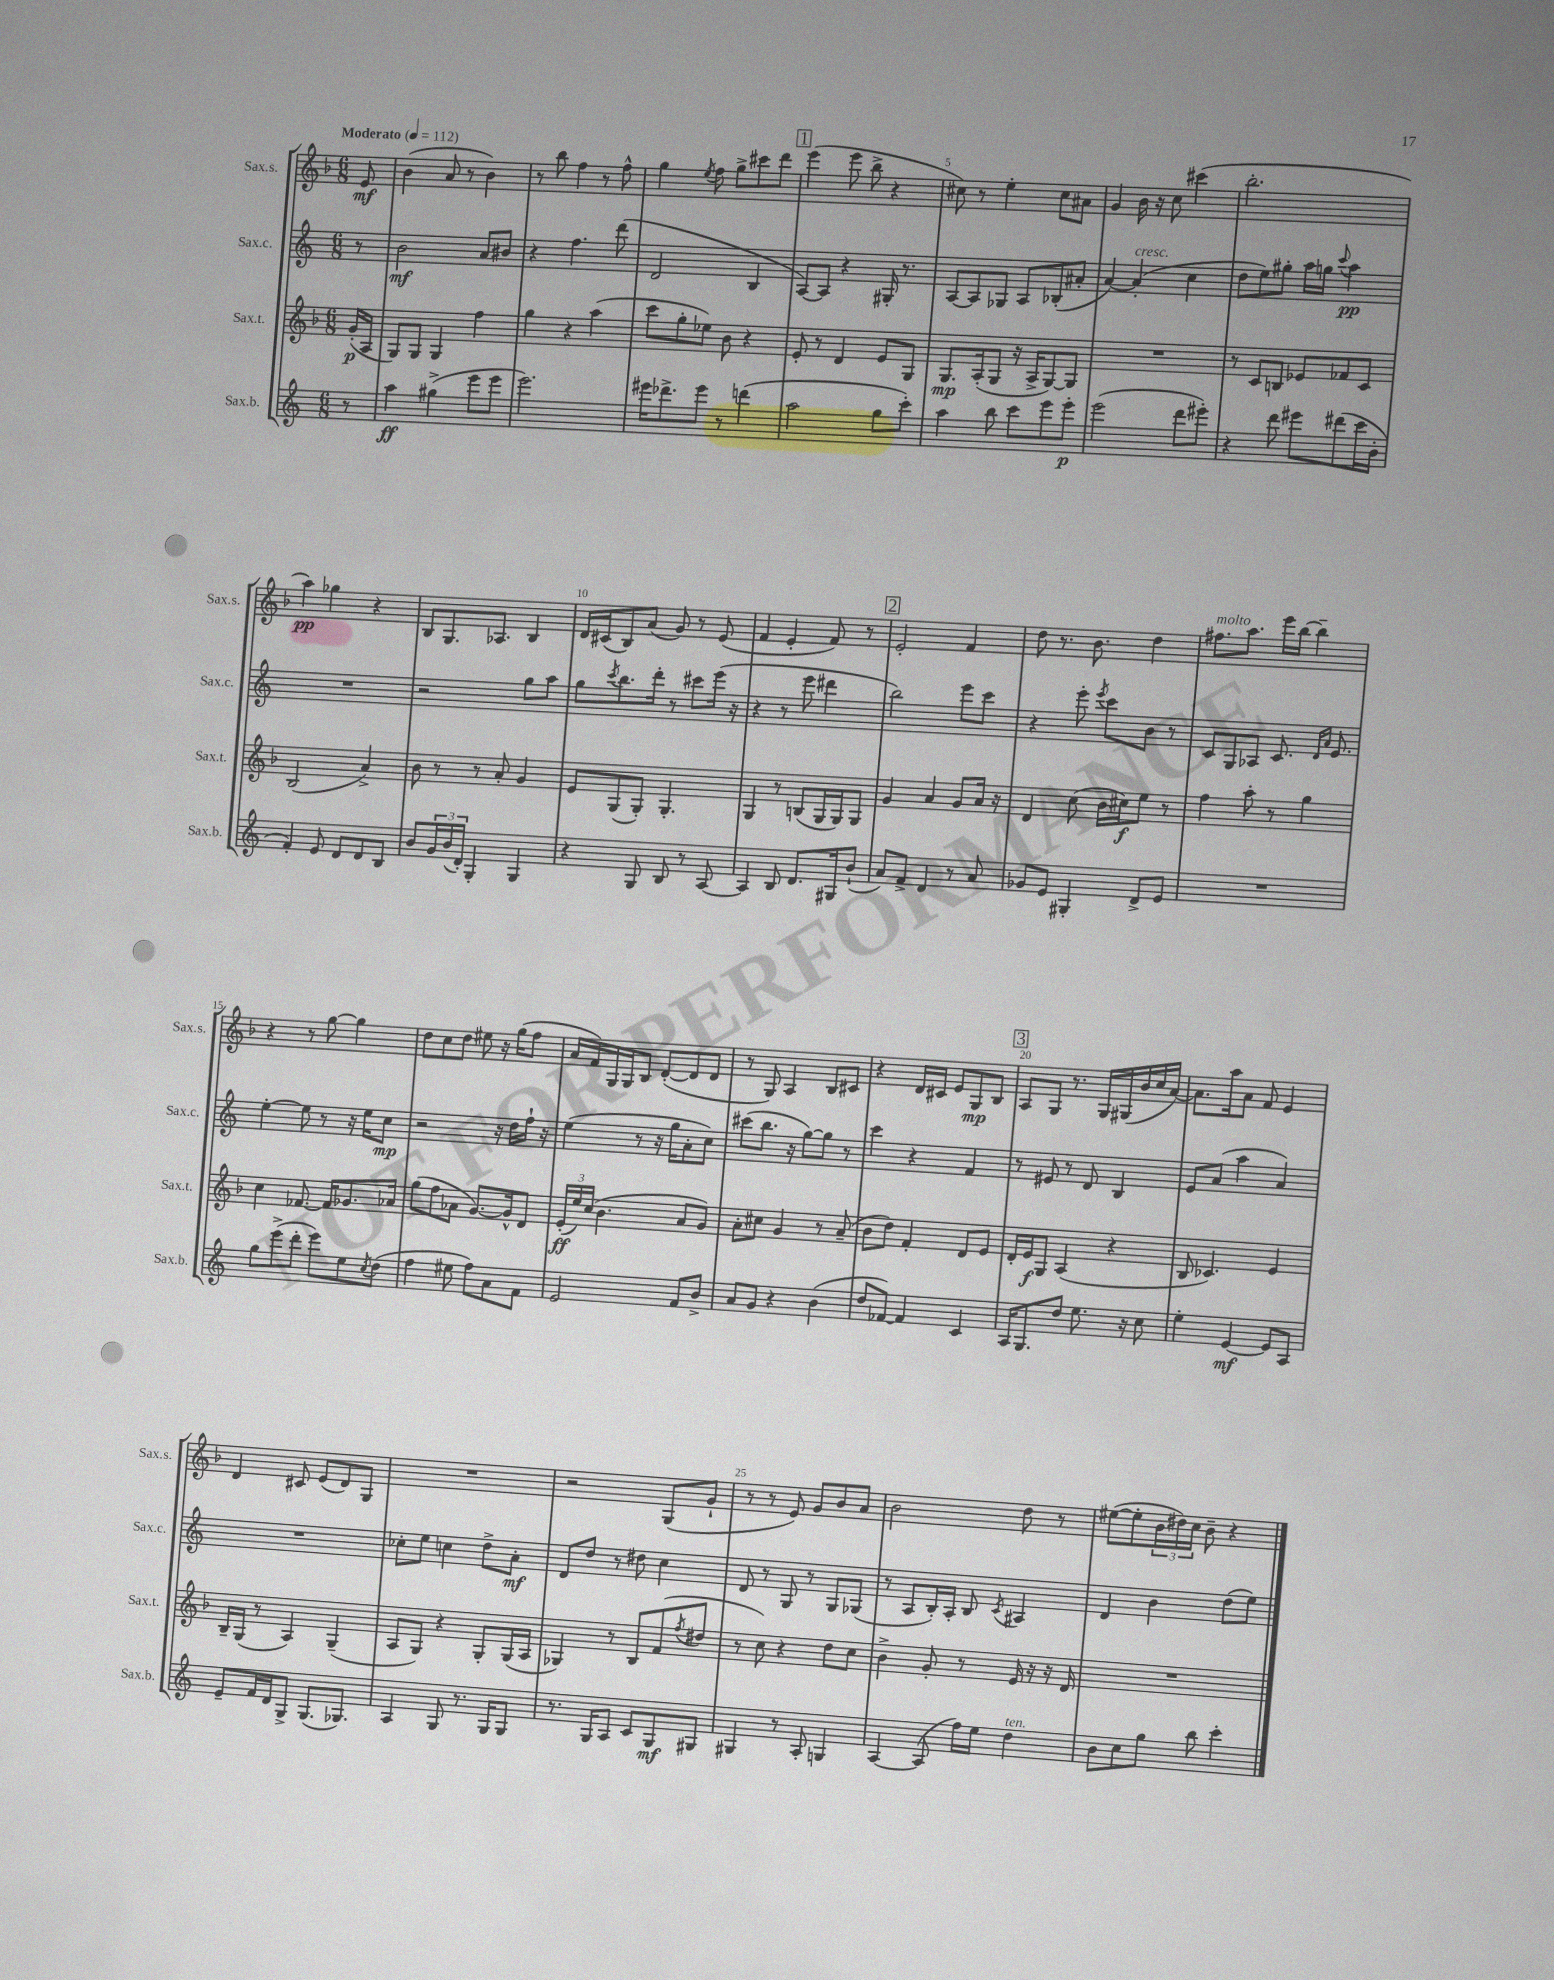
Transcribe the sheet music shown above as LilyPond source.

<<
\new StaffGroup <<
\new Staff = "s0" \with { instrumentName = "Sax.s." shortInstrumentName = "Sax.s." } {
    \clef treble \key f \major \numericTimeSignature \time 6/8 \partial 8 \tempo "Moderato" 4 = 112
    e'8\mf |
    bes'4( a'8 r8 bes'4) |
    r8 bes''8 f''4 r8 f''8-^ |
    g''4 \acciaccatura { e''8 } f''8 g''8-> cis'''8 d'''8 |
    \mark \markup { \box "1" } e'''4( e'''8 bes''8-> r4 |
    cis''8) r8 e''4-. cis''8 ais'8 |
    g'4 bes'16 r16 c''8 cis'''4( |
    bes''2.-. |
    a''4\pp) ges''4 r4 |
    bes8 g8. aes8. bes4 |
    d'16 cis'16( bes8) a'8( g'8) r8 e'8( |
    f'4 e'4-. f'8) r8 |
    \mark \markup { \box "2" } e'2-. f'4 |
    d''8 r8. bes'8. d''4 |
    fis''8.^\markup { \italic "molto" } a''8. e'''16 bes''16~ bes''4-- |
    r4 r8 g''8~ g''4 |
    d''8 c''8 d''8 eis''8 r16 g''16( f''8 |
    a'16 f'16) g16 g16 bes8 d'8~-.( d'8 d'8 |
    r8 g8) a4 bes8 cis'8 |
    r4 d'16 cis'16 e'8 g8\mp bes8 |
    \mark \markup { \box "3" } a8 g8 r8. g16 gis16( bes'16 c''16 a'16~) |
    a'8. a''16 a'8 f'8 e'4 |
    d'4 cis'8 e'8( d'8) g8 |
    R2. |
    r2 g8( g'8-! |
    r8 r8 e'8) g'8 bes'8 a'8 |
    bes'2 d''8 r8 |
    eis''8~( eis''8-. \tuplet 3/2 { bes'16 dis''16) c''16 } bes'8-- r4 \bar "|." |
}
\new Staff = "s1" \with { instrumentName = "Sax.c." shortInstrumentName = "Sax.c." } {
    \clef treble \key c \major \numericTimeSignature \time 6/8 \partial 8
    r8 |
    b'2\mf a'8 bis'8 |
    r4 f''4. d'''8( |
    d'2 b4 |
    \mark \markup { \box "1" } a8~) a8 r4 gis16-. r8. |
    a8~ a8 ges8 a8 bes8-.( ais'8-. |
    a'4~) a'4-.^\markup { \italic "cresc." }( c''4 |
    d''8 e''8) gis''8-. a''16 g''16 \appoggiatura { c'''8 } a''4\pp |
    R2. |
    r2 g''8 a''8 |
    g''8 \acciaccatura { c'''8 } b''8. d'''16-. r8 cis'''8 e'''16( r16 |
    r4 r8 e'''8 dis'''4 |
    \mark \markup { \box "2" } b''2) e'''8 c'''8 |
    r4 e'''8-. \acciaccatura { e'''8 } c'''8 b'8 r8 |
    c'8 g8 aes8 c'8. \grace { d'16 a'16 } e'8. |
    e''4~-. e''8 r8 r16 e''16 c''8\mp |
    r2 r16 d''16 f''16-! r16 |
    e''4( r8 r16 g''16 a'8-. c''8) |
    cis'''8( b''8. r16 g''8~) g''8 r8 |
    c'''4 r4 f'4 |
    \mark \markup { \box "3" } r8 eis'8 r8 d'8 b4 |
    e'8 a'8( a''4 a'4) |
    R2. |
    ces''8-. e''8 c''4 d''8-> a'8-.\mf |
    d'8 d''8 r8 dis''8 c''4 |
    d'8 r8 g8 r8 g8 ges8( |
    r8 a8 b16-.) a16-. b8 \acciaccatura { c'8 } ais4 |
    d'4 b'4 d''8( e''8) \bar "|." |
}
\new Staff = "s2" \with { instrumentName = "Sax.t." shortInstrumentName = "Sax.t." } {
    \clef treble \key f \major \numericTimeSignature \time 6/8 \partial 8
    g'16-.\p( a16 |
    g8) g8 g4 f''4 |
    g''4 r4 a''4( |
    c'''8 g''8-. ees''8) bes'8 r4 |
    \mark \markup { \box "1" } e'8-. r8 d'4 e'8 g8 |
    g8.\mp a16-.( g8 r16 a16-> g8~) g8 |
    R2. |
    r8 c'8 b8 ees'8 fes'8 c'8 |
    bes2( a'4->) |
    bes'8 r8 r8 a'8-. g'4 |
    e'8 g8( g8-.) g4.-. |
    g4 r8 b8( g16 g16) g8 |
    \mark \markup { \box "2" } g'4 a'4 g'8 a'16 r16 |
    d'4 c''8( bes'16 cis''16\f) e''8 r8 |
    f''4 a''8-. r8 g''4 |
    c''4 fes'8.~ fes'16 ges'8. aes'16 |
    g''8( f''8 aes'8 g'8.~) g'16-^ d'8 |
    \tuplet 3/2 { e'16-.\ff( e''16) c''16( } bes'4. a'8 g'8) |
    a'8-. cis''8 g'4 r8 a'8--( |
    bes'8 d''8) f'4-. d'8 e'8 |
    \mark \markup { \box "3" } d'16-. e'16\f g8 a4( r4 |
    bes8 ces'4.) e'4 |
    bes16-- g16( r8 a4) g4--( |
    a8 g8) r4 g8-. g16( a16 |
    ges4) r8 bes8 f'8( \acciaccatura { f''8 } dis''8 |
    r8 c''8) r4 d''8 c''8 |
    bes'4-> g'8-. r8 e'16 r16 r16 d'16 |
    R2. \bar "|." |
}
\new Staff = "s3" \with { instrumentName = "Sax.b." shortInstrumentName = "Sax.b." } {
    \clef treble \key c \major \numericTimeSignature \time 6/8 \partial 8
    r8 |
    a''4\ff gis''4->( e'''8 e'''8 |
    e'''2.) |
    eis'''16 des'''8.-> eis'''8 r8 d'''4( |
    \mark \markup { \box "1" } a''2 g''8 c'''8-.) |
    a''4 b''8 c'''8 e'''8 e'''8-.\p |
    e'''2( d'''8 eis'''8-.) |
    r4 d'''8 eis'''8 dis'''8( c'''16 b'16-. |
    f'4-.) e'8 d'8 d'8 b8 |
    b'8 \tuplet 3/2 { g'16 b'16( d'16-.) } g4-. g4 |
    r4 g8 b8 r8 a8~ |
    a4 b8 d'8. gis16 b'8-!( |
    \mark \markup { \box "2" } a'8) f'8-> d'4 r8 a'8 |
    ges'8 e'8 gis4-. d'8-> e'8 |
    R2. |
    g''8 e'''8->( d'''8-. e'''8) e''8 \acciaccatura { c''8 } d''8( |
    f''4 eis''8 f''8) a'8 f'8 |
    e'2 f'8 b'8-> |
    a'8 g'8 r4 b'4( |
    d''8 fes'8~) fes'4 c'4 |
    \mark \markup { \box "3" } a16 g8. d''8 e''8. r16 c''8 |
    e''4-. e'4~\mf e'8 a8 |
    e'8-- f'16 d'16 g8-> g8.( ges8.) |
    a4 g8 r8. g16 g8 |
    r8. g16 a8 c'8 g8\mf gis8 |
    gis4 r8 a8-. g4 |
    a4~ a8( f''16) e''16 d''4^\markup { \italic "ten." } |
    b'8 c''8 g''8 b''8 c'''4-. \bar "|." |
}
>>
>>
\layout { \context { \Score \override BarNumber.break-visibility = ##(#f #t #t) barNumberVisibility = #(every-nth-bar-number-visible 5) } }
